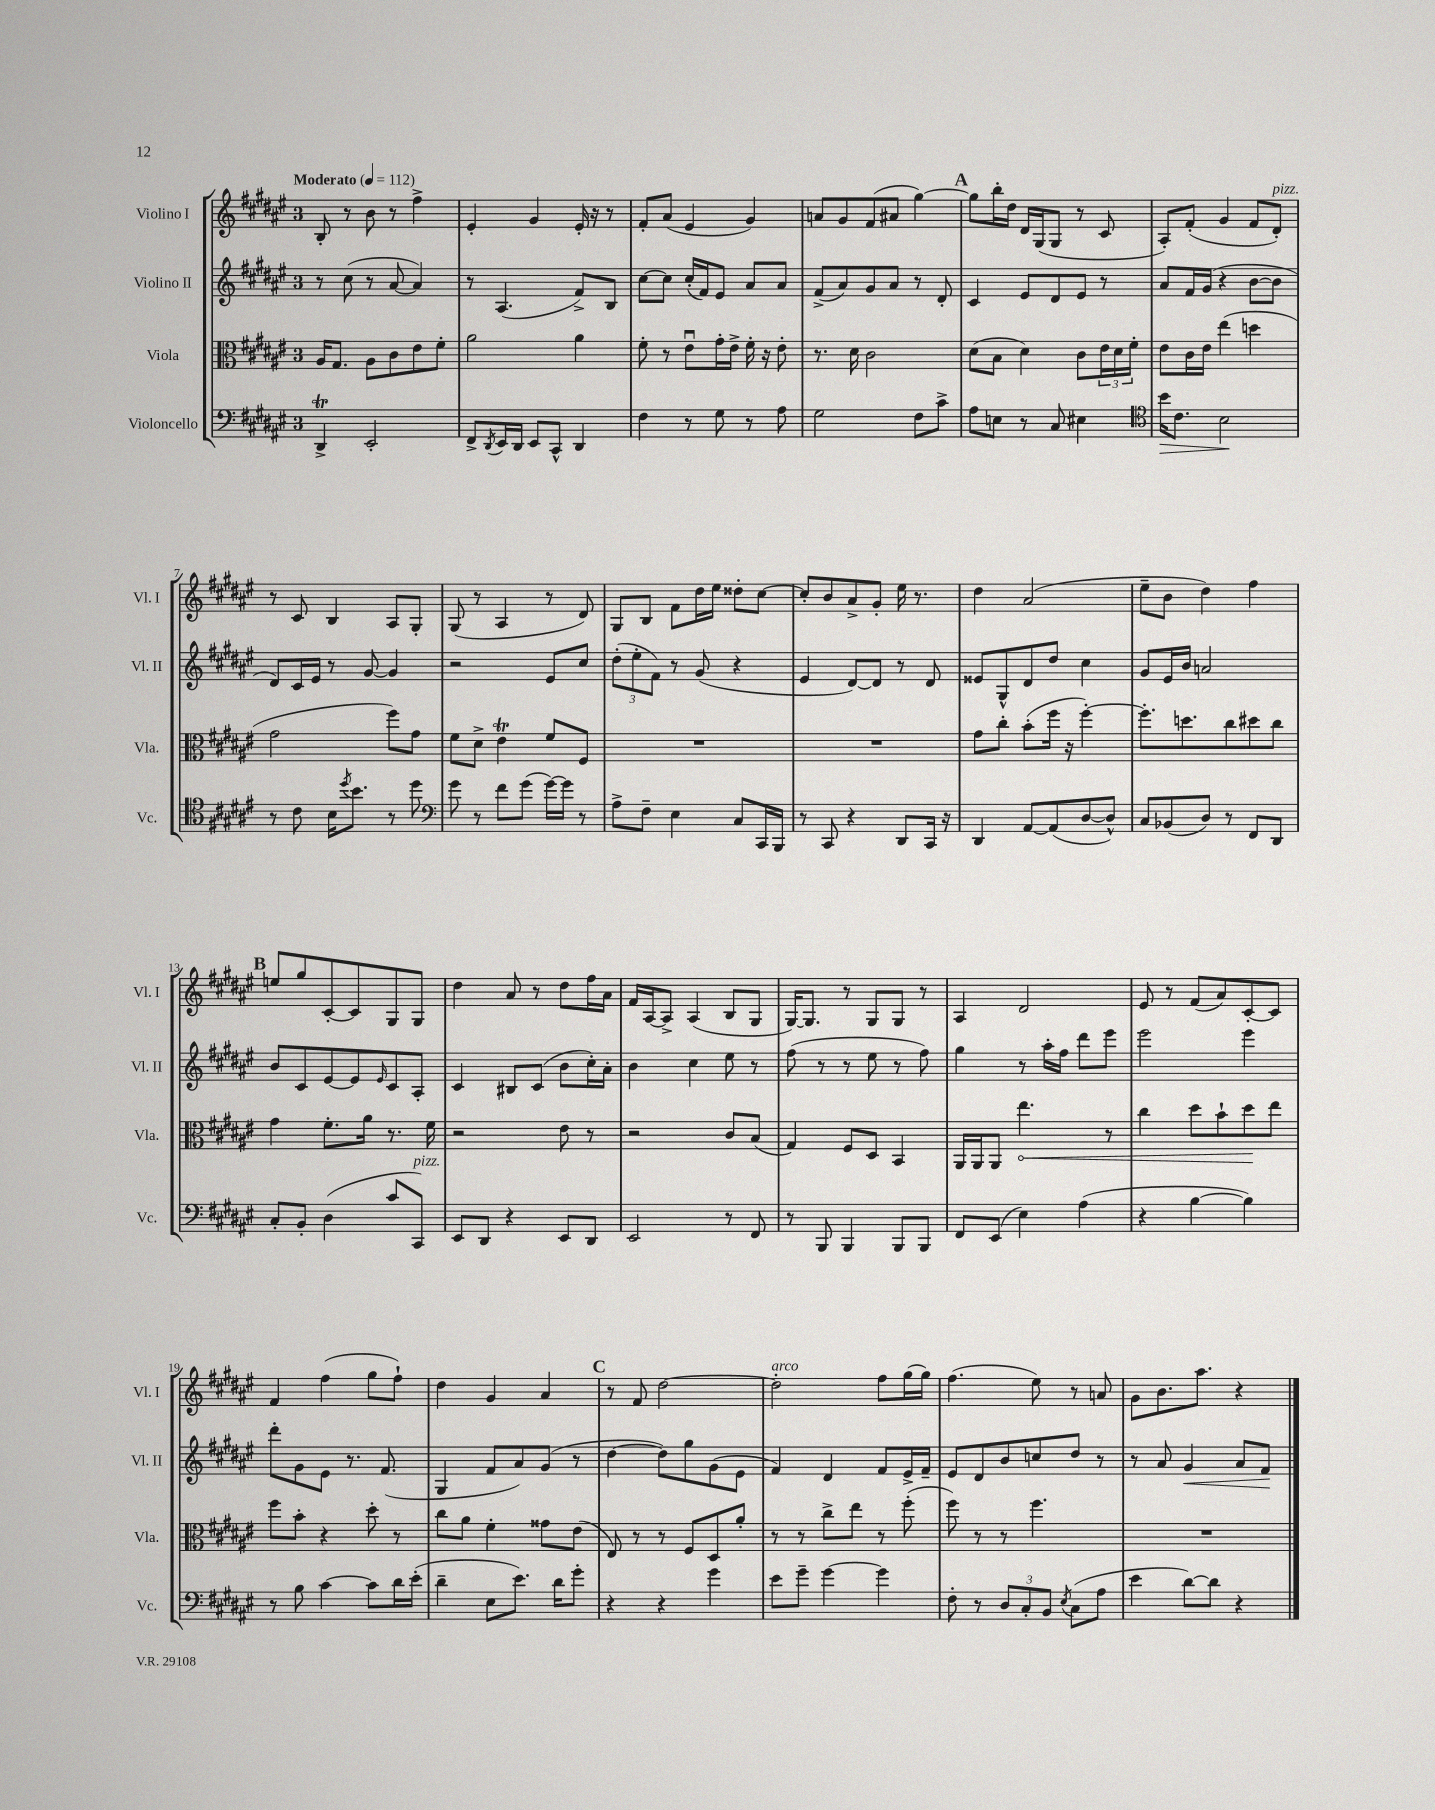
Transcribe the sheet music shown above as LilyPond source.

<<
\new StaffGroup <<
\new Staff = "s0" \with { instrumentName = "Violino I" shortInstrumentName = "Vl. I" } {
    \clef treble \key fis \major \once \override Staff.TimeSignature.style = #'single-digit \time 3/4 \tempo "Moderato" 4 = 112
    b8-. r8 b'8 r8 fis''4-> |
    eis'4-. gis'4 eis'16-. r16 r8 |
    fis'8-. ais'8( eis'4 gis'4) |
    a'8 gis'8 fis'8( ais'8 gis''4~) |
    \mark \markup { \bold "A" } gis''8 b''16-. dis''16 dis'16 gis16( gis8 r8 cis'8 |
    ais8-.) fis'8-.( gis'4 fis'8 dis'8-.^\markup { \italic "pizz." }) |
    r8 cis'8 b4 ais8 gis8-. |
    gis8( r8 ais4 r8 dis'8) |
    gis8 b8 fis'8 dis''16 eis''16 disis''8-. cis''8~ |
    cis''8-. b'8 ais'8-> gis'8-. eis''16 r8. |
    dis''4 ais'2( |
    eis''8-- b'8 dis''4) fis''4 |
    \mark \markup { \bold "B" } e''8 gis''8 cis'8~-. cis'8 gis8 gis8 |
    dis''4 ais'8 r8 dis''8 fis''16 ais'16 |
    fis'16 ais16~ ais8-> ais4( b8 gis8 |
    gis16~) gis8. r8 gis8 gis8 r8 |
    ais4 dis'2 |
    eis'8 r8 fis'8( ais'8) cis'8~-. cis'8 |
    fis'4 fis''4( gis''8 fis''8-!) |
    dis''4 gis'4 ais'4 |
    \mark \markup { \bold "C" } r8 fis'8 dis''2~ |
    dis''2-.^\markup { \italic "arco" } fis''8 gis''16( gis''16) |
    fis''4.( eis''8) r8 a'8 |
    gis'8 b'8. ais''8. r4 \bar "|." |
}
\new Staff = "s1" \with { instrumentName = "Violino II" shortInstrumentName = "Vl. II" } {
    \clef treble \key fis \major \once \override Staff.TimeSignature.style = #'single-digit \time 3/4
    r8 cis''8( r8 ais'8~ ais'4) |
    r8 ais4.( fis'8->) b8 |
    cis''8~ cis''8 cis''16-.( fis'16) eis'8 ais'8 ais'8 |
    fis'8->( ais'8) gis'8 ais'8 r8 dis'8-. |
    \mark \markup { \bold "A" } cis'4 eis'8 dis'8 eis'8 r8 |
    ais'8 fis'16 gis'16( r4 b'8~ b'8 |
    dis'8) cis'16 eis'16 r8 gis'8~ gis'4 |
    r2 eis'8 cis''8 |
    \tuplet 3/2 { dis''8-.( eis''8-. fis'8) } r8 gis'8( r4 |
    eis'4 dis'8~) dis'8 r8 dis'8 |
    eisis'8 gis8-^ dis'8 dis''8 cis''4 |
    gis'8 eis'16 b'16 a'2 |
    \mark \markup { \bold "B" } b'8 cis'8 eis'8~ eis'8 \grace { eis'16 } cis'8 ais8-. |
    cis'4 bis8 cis'8( b'8 cis''16-.) ais'16-. |
    b'4 cis''4 eis''8 r8 |
    fis''8( r8 r8 eis''8 r8 fis''8) |
    gis''4 r8 ais''16-. fis''16 dis'''8 eis'''8 |
    eis'''2 eis'''4 |
    dis'''8-. gis'8 eis'8 r8. fis'8.( |
    gis4 fis'8 ais'8) gis'8( r8 |
    \mark \markup { \bold "C" } dis''4~ dis''8) gis''8 gis'8( eis'8 |
    fis'4) dis'4 fis'8 eis'16-> fis'16-- |
    eis'8 dis'8 b'8 c''8 dis''8 r8 |
    r8 ais'8 gis'4\< ais'8 fis'8\! \bar "|." |
}
\new Staff = "s2" \with { instrumentName = "Viola" shortInstrumentName = "Vla." } {
    \clef alto \key fis \major \once \override Staff.TimeSignature.style = #'single-digit \time 3/4
    ais16 gis8. ais8 cis'8 eis'8 fis'8-. |
    ais'2 ais'4 |
    fis'8-. r8 eis'8\downbow gis'16-. eis'16-> fis'16-. r16 eis'8-. |
    r8. dis'16 cis'2 |
    \mark \markup { \bold "A" } dis'8( b8 dis'4) cis'8 \tuplet 3/2 { eis'16 dis'16 fis'16-. } |
    eis'8 cis'16 eis'16 eis''4( d''4 |
    gis'2 fis''8) gis'8 |
    fis'8 dis'8-> eis'4\trill fis'8 fis8 |
    R2. |
    R2. |
    gis'8 cis''8-. b'8-.( fis''16 r16 fis''4~-.) |
    fis''8.-. d''8. cis''8 dis''8 cis''8 |
    \mark \markup { \bold "B" } gis'4 fis'8.-. ais'16 r8. fis'16 |
    r2 eis'8 r8 |
    r2 cis'8 b8( |
    gis4) fis8 dis8 b,4 |
    ais,16 ais,16 ais,8 \once \override Hairpin.circled-tip = ##t eis''4.\< r8 |
    cis''4 dis''8 b'8-! dis''8\! eis''8 |
    fis''8 b'8-. r4 dis''8-. r8 |
    cis''8 ais'8 fis'4-. gisis'8 eis'8( |
    \mark \markup { \bold "C" } eis8) r8 r8 fis8 dis8 ais'8-. |
    r8 r8 cis''8-> eis''8 r8 fis''8-.( |
    fis''8) r8 r8 fis''4. |
    R2. \bar "|." |
}
\new Staff = "s3" \with { instrumentName = "Violoncello" shortInstrumentName = "Vc." } {
    \clef bass \key fis \major \once \override Staff.TimeSignature.style = #'single-digit \time 3/4
    dis,4->\trill eis,2-. |
    fis,8-> \acciaccatura { dis,8 } eis,16 dis,16 eis,8 cis,8-^ dis,4 |
    fis4 r8 gis8 r8 ais8 |
    gis2 fis8 cis'8-> |
    \mark \markup { \bold "A" } ais8 e8 r8 cis8 eis4 |
    \clef tenor b'16\> cis'8. b2\! |
    r8 cis'8 b16 \acciaccatura { dis''8 } b'8. r8 dis''8 |
    \clef bass gis'8 r8 fis'8 gis'8( gis'16~) gis'16 r8 |
    ais8-> fis8-- eis4 cis8 cis,16 b,,16 |
    r8 cis,8 r4 dis,8 cis,16 r16 |
    dis,4 ais,8~ ais,8( dis8~ dis8-^) |
    cis8 bes,8( dis8) r8 fis,8 dis,8 |
    \mark \markup { \bold "B" } cis8-. b,8-. dis4( cis'8 cis,8^\markup { \italic "pizz." }) |
    eis,8 dis,8 r4 eis,8 dis,8 |
    eis,2 r8 fis,8 |
    r8 b,,8 b,,4 b,,8 b,,8 |
    fis,8 eis,8( eis4) ais4( |
    r4 b4~ b4) |
    r8 b8 cis'4~ cis'8 dis'16 eis'16-.( |
    dis'4-- eis8 eis'8.) dis'16 gis'8-. |
    \mark \markup { \bold "C" } r4 r4 gis'4 |
    eis'8 gis'8-- gis'4~ gis'4 |
    fis8-. r8 \tuplet 3/2 { dis8 cis8-. b,8 } \acciaccatura { eis8 } cis8( ais8 |
    eis'4 dis'8~) dis'8 r4 \bar "|." |
}
>>
>>
